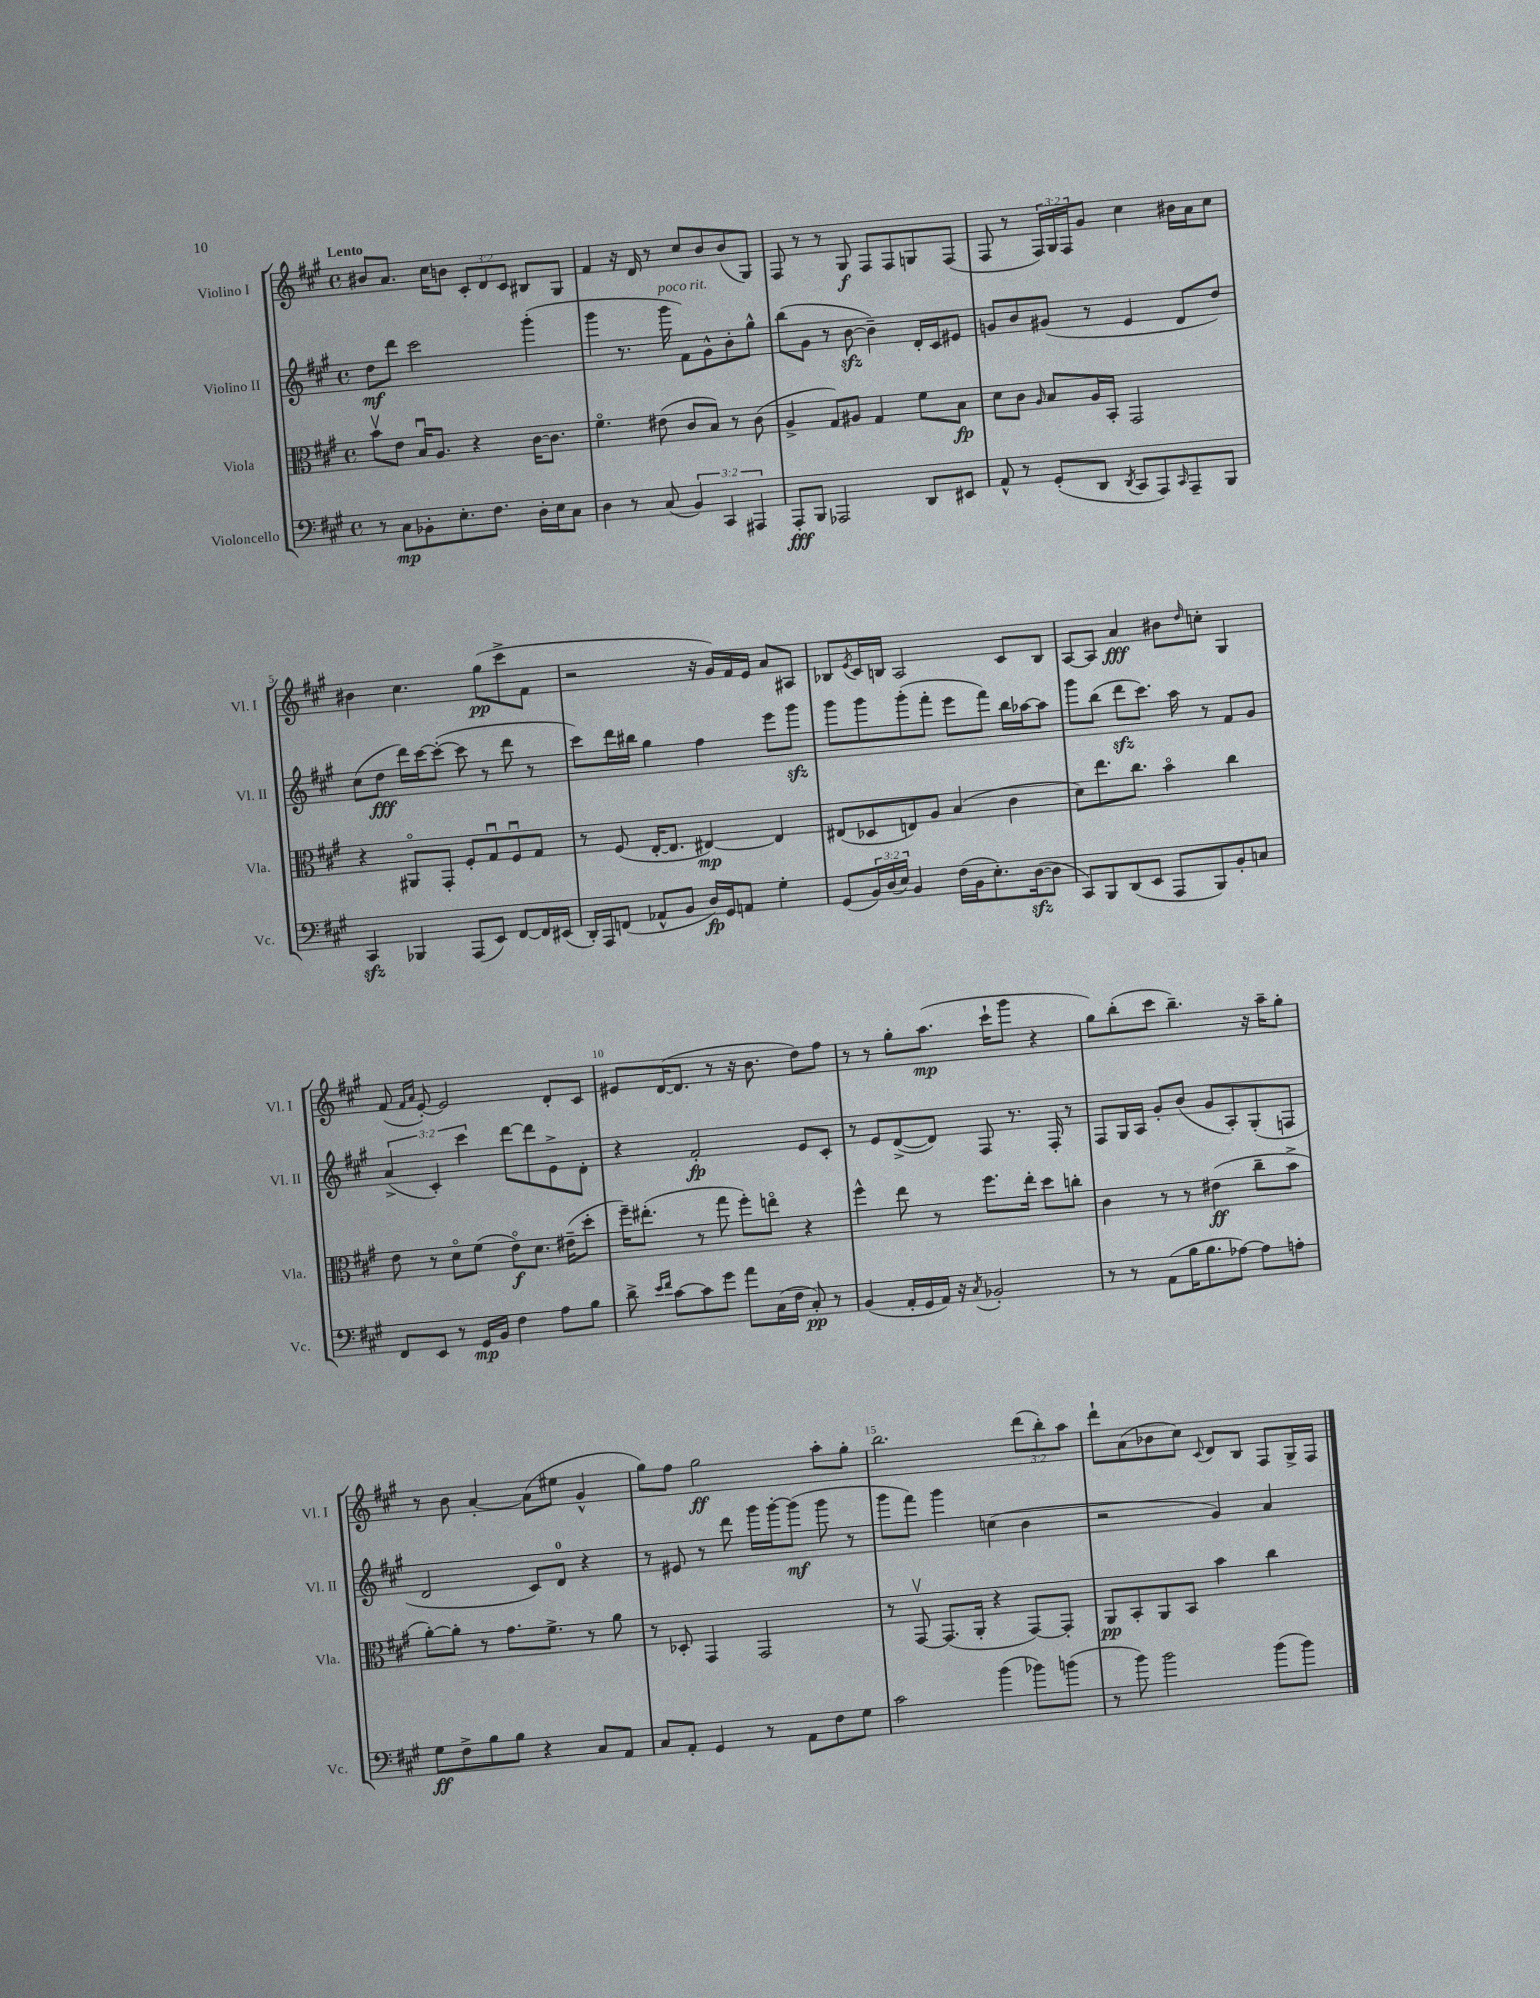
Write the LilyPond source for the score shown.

<<
\new StaffGroup <<
\new Staff = "s0" \with { instrumentName = "Violino I" shortInstrumentName = "Vl. I" } {
    \clef treble \key a \major \defaultTimeSignature \time 4/4 \override Staff.TupletNumber.text = #tuplet-number::calc-fraction-text \tempo "Lento"
    bis'8 a'8. cis''16 b'8 \tuplet 3/2 { cis'8-. d'8 cis'8 } bis8 gis8 |
    fis'4 r16 d'16 r8 cis''8 b'8 b'8( gis8) |
    fis8 r8 r8 gis8\f fis8 fis8 g8 fis8( |
    fis8 r8 \tuplet 3/2 { fis16) gis16 fis16 } gis'8 cis''4 bis'16 a'16 cis''8 |
    bis'4 cis''4. gis''8\pp( cis'''8-> fis'8 |
    r2 r16 gis'16) fis'16 e'16 a'8 ais8 |
    bes8 \acciaccatura { e'8 } cis'16 b16 a2 cis'8 b8 |
    a8~ a8 a'4\fff bis'8 \grace { d''16 } c''8-. gis4 |
    fis'8( \grace { fis'16 a'16 } e'8~-.) e'2 d'8-. cis'8 |
    eis'8 d'16~( d'8. r8 r16 b'8. d''8) fis''8 |
    r8 r8 gis''8-. a''8.\mp( cis'''16-! gis'''8 r4 |
    gis''8) b''8-.( cis'''8 b''4.--) r16 a''16-- gis''8-. |
    r8 b'8 a'4~-. a'8( eis''8 gis'4-^ |
    gis''8) fis''8 gis''2\ff a''8-. gis''8-. |
    b''2. \tuplet 3/2 { d'''8( b''8-.) a''8 } |
    d'''8-! a'8( bes'8 cis''8) \appoggiatura { cis'8 } d'8 b8 fis8 gis16-> fis16 \bar "|." |
}
\new Staff = "s1" \with { instrumentName = "Violino II" shortInstrumentName = "Vl. II" } {
    \clef treble \key a \major \defaultTimeSignature \time 4/4 \override Staff.TupletNumber.text = #tuplet-number::calc-fraction-text
    d''8\mf d'''8 cis'''2 gis'''4-.( |
    gis'''4 r8. gis'''16^\markup { \italic "poco rit." } fis'8) gis'8-^ b'8-. gis''8-^ |
    b''8( gis'8 r8 b'8~\sfz b'4--) d'16-. cis'16 eis'8 |
    g'8 b'8 gis'8( r8 e'4 d'8 d''8) |
    cis''8( d''8\fff d'''16) cis'''16~ cis'''8~-.( cis'''8 r8 d'''8 r8 |
    cis'''8) d'''16 bis''16 gis''4 fis''4 e'''8 gis'''8\sfz |
    gis'''8 gis'''8 gis'''8-.( fis'''8-. e'''8 fis'''8) b''16 aes''16~ aes''8 |
    gis'''8 b''8( d'''8\sfz cis'''8.) a''16 r8 fis'8 gis'8 |
    \tuplet 3/2 { a'4->( cis'4-.) cis'''4 } d'''8~ d'''8 e'8-> d'8-. |
    r4 fis'2-.\fp e'8 cis'8-. |
    r8 e'8 d'8~->( d'8) fis8 r8. fis16-. r8 |
    fis8 gis16 a16 gis'8-. b'8( gis'8 a8-.) gis8-.( f8 |
    d'2 cis'8) d'8-0 r4 |
    r8 eis'8 r8 d'''8 gis'''16 gis'''16~-. gis'''8\mf( gis'''8 r8 |
    gis'''8 fis'''8) gis'''4 c''4( b'4 |
    r2 gis'4) a'4 \bar "|." |
}
\new Staff = "s2" \with { instrumentName = "Viola" shortInstrumentName = "Vla." } {
    \clef alto \key a \major \defaultTimeSignature \time 4/4
    b'8\upbow e'8 b16\downbow a8. r4 cis'16~ cis'8. |
    fis'4.\flageolet eis'8( cis'8 b8) r8 cis'8( |
    a4-> gis8) ais8 gis4 fis'8 b8\fp |
    d'8 cis'8 \grace { a16 } b8 a16 b,16-. gis,2 |
    r4 ais,8\flageolet gis,8-. fis8-. gis8\downbow fis8\downbow gis8 |
    r8 fis8( e16~-. e8. eis4~\mp) eis4 |
    eis8( des8 e8) a8 b4( cis'4 |
    d'8) e''8. cis''8. b'4\flageolet cis''4 |
    e'8 r8 d'8\flageolet fis'8( e'8\flageolet\f) d'8. eis'16--( d''8-. |
    fis''16--) eis''8.-.( r8 gis''8 fis''8-.) e''8\flageolet r4 |
    fis''4-^ e''8 r8 fis''8. e''16-. d''8 c''8-. |
    cis'4 r8 r8 eis'4\ff( cis''8-- b'8-> |
    a'8~-.) a'8-. r8 gis'8. fis'8.-> r8 a'8 |
    r8 des8-. gis,4 gis,2 |
    r8 gis,8~\upbow gis,8.( a,16-. r4 gis,8~) gis,8-. |
    a,8\pp b,8-. a,8 b,8 b'4 cis''4 \bar "|." |
}
\new Staff = "s3" \with { instrumentName = "Violoncello" shortInstrumentName = "Vc." } {
    \clef bass \key a \major \defaultTimeSignature \time 4/4 \override Staff.TupletNumber.text = #tuplet-number::calc-fraction-text
    r8 cis8\mp bes,8-. e8.-. fis8. d16-. e16 cis8 |
    d4 r8 cis8( \tuplet 3/2 { b,4) cis,4 ais,,4 } |
    a,,8-.\fff b,,8 aes,,2 d,8 eis,8 |
    a,8-^ r8 gis,8-.( d,8 \acciaccatura { d,8 } cis,8 a,,8) \grace { cis,16 } a,,8-- b,,8 |
    cis,4\sfz bes,,4 a,,8( e,8) fis,8~ fis,16 eis,16( |
    d,16-.) a,,16 f,8( aes,8-^ b,8 d16\fp) gis,16 a,8 gis4-. |
    gis,8( \tuplet 3/2 { b,16) d16( e16) } b,4 fis16( b,16 e8.-.) d16~\sfz( d8 |
    cis,8) b,,8 d,8( e,8 a,,8 b,,8) b,8-. c8 |
    fis,8 e,8 r8 gis,16\mp b,16 fis4 a8 b8 |
    d'8-> \grace { e'16 fis'16 } cis'8~ cis'8 gis'8 a'8 cis16( fis16 cis8-.\pp) r8 |
    b,4( a,16-. gis,16 a,16) r16 \acciaccatura { cis8 } bes,2-. |
    r8 r8 a,8( b16 b8. aes8~) aes8 a8-. |
    gis8\ff fis8-> b8 b8 r4 cis8 a,8 |
    cis8 a,8-. gis,4 r8 a,8 fis8 gis8 |
    cis'2 b'4( bes'8) b'8( |
    r8 b'8) b'2 b'8( b'8) \bar "|." |
}
>>
>>
\layout { \context { \Score \override BarNumber.break-visibility = ##(#f #t #t) barNumberVisibility = #(every-nth-bar-number-visible 5) } }
